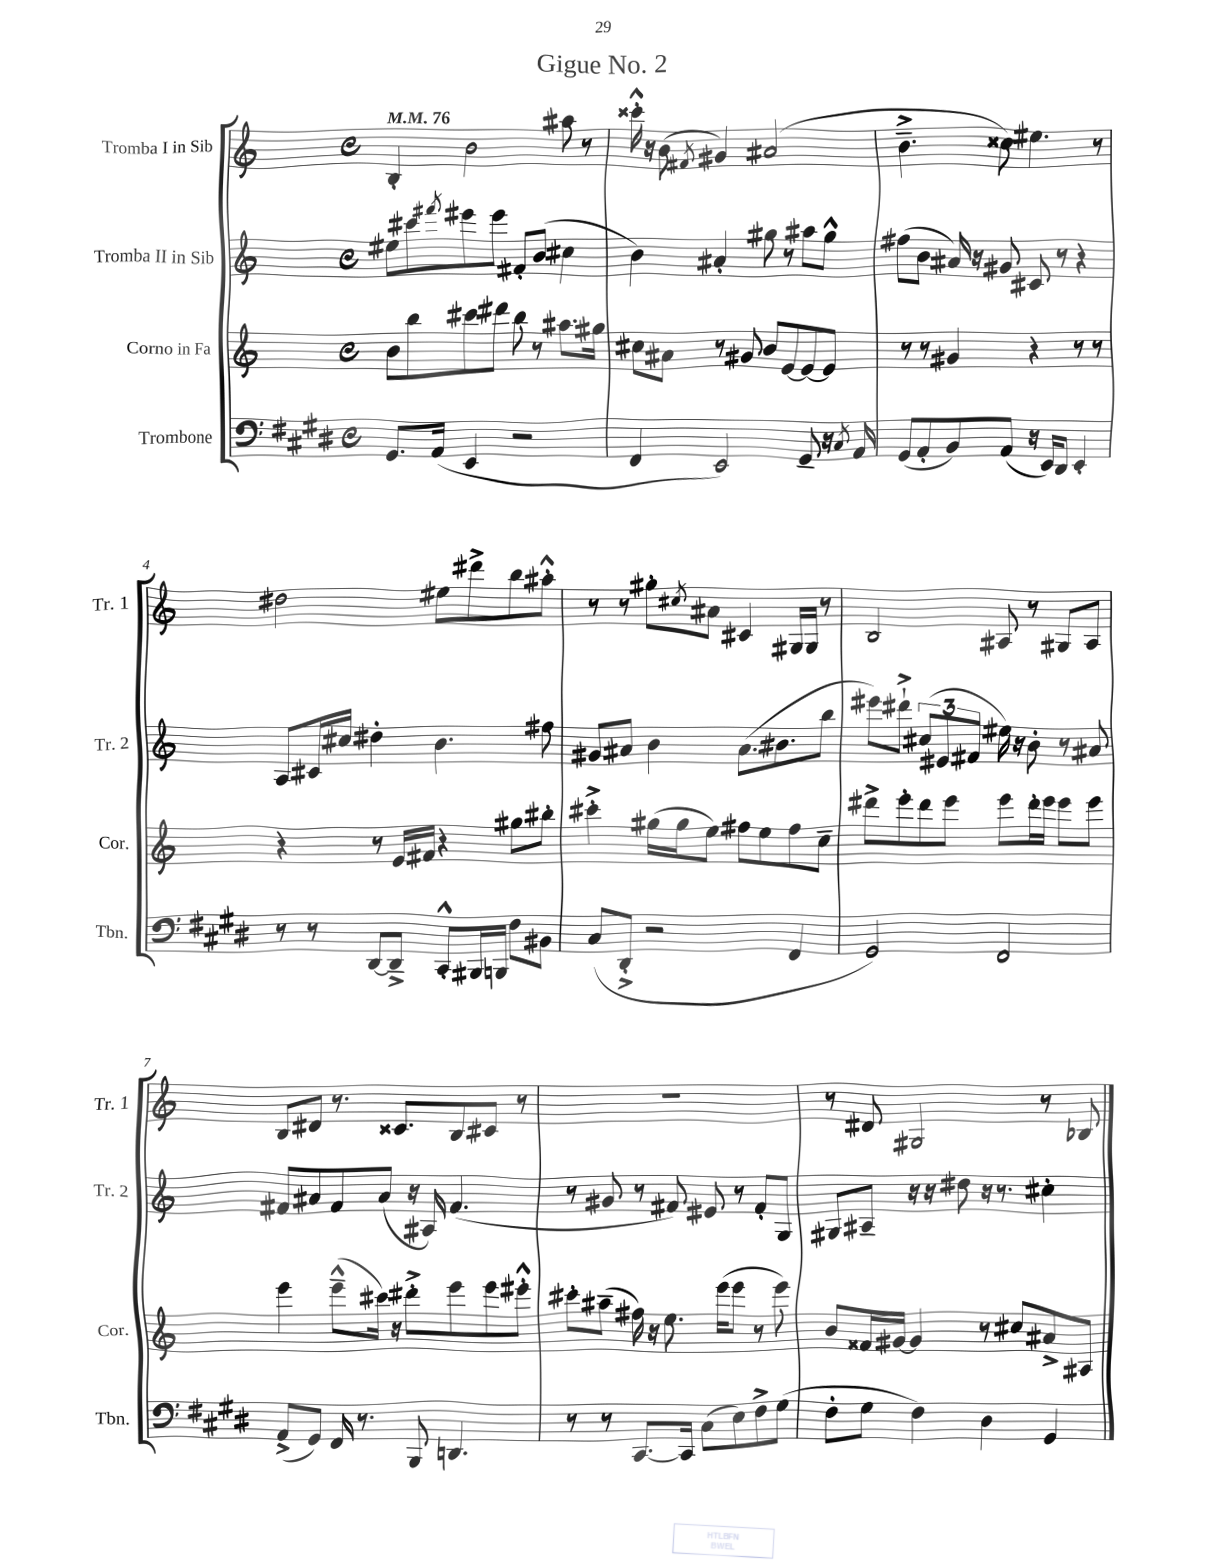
\header { title = "Gigue No. 2" }
<<
\new StaffGroup <<
\new Staff = "s0" \with { instrumentName = "Tromba I in Sib" shortInstrumentName = "Tr. 1" } {
    \clef treble \key c \major \defaultTimeSignature \time 4/4 \tempo 4 = 76
    b4-. b'2 ais''8 r8 |
    cisis'''16-.-^ r16 b'8( \acciaccatura { fis'8 } gis'4) ais'2( |
    b'4.---> cisis''8) eis''4. r8 |
    dis''2 eis''8 dis'''8-> b''8 ais''8-.-^ |
    r8 r8 gis''8-. \acciaccatura { cis''8 } ais'8 cis'4 gis16 gis16 r8 |
    b2 ais8 r8 gis8 ais8 |
    b8 dis'8 r8. cisis'8. b8 cis'8 r8 |
    R1 |
    r8 dis'8 gis2 r8 bes8 \bar "|." |
}
\new Staff = "s1" \with { instrumentName = "Tromba II in Sib" shortInstrumentName = "Tr. 2" } {
    \clef treble \key c \major \defaultTimeSignature \time 4/4
    eis''8 cis'''8 \acciaccatura { fis'''8 } eis'''8 eis'''8 fis'8-. b'8( cis''4 |
    b'4) ais'4-. gis''8 r8 ais''8 gis''8-^ |
    fis''8( b'8 ais'16) r16 gis'8 cis'8 r8 r4 |
    a8 cis'16 cis''16 dis''4-. b'4. fis''8 |
    gis'8 ais'8 b'4 ais'8.( bis'8. b''8 |
    eis'''8) dis'''8-!-> \tuplet 3/2 { cis''8( eis'8 fis'8 } eis''16) r16 b'8-. r8 ais'8 |
    fis'8 ais'8 fis'8 ais'8( r16 ais16) fis'4.( |
    r8 gis'8 r8 fis'8) eis'8 r8 fis'8-. g8 |
    gis8 ais8-- r16 r16 dis''8 r16 r8. cis''4-. \bar "|." |
}
\new Staff = "s2" \with { instrumentName = "Corno in Fa" shortInstrumentName = "Cor." } {
    \clef treble \key c \major \defaultTimeSignature \time 4/4
    b'8 b''8 cis'''8 dis'''8 b''8 r8 ais''8. gis''16 |
    cis''8 ais'8 r8 gis'8 b'8 e'8~ e'8~ e'8 |
    r8 r8 gis'4 r4 r8 r8 |
    r4 r8 e'16 fis'16 r4 gis''8 bis''8-. |
    cis'''4-.-> gis''16( gis''16 e''8) fis''8 e''8 fis''8 c''8-- |
    dis'''8-> e'''8-. dis'''8 e'''8 e'''8 dis'''16-. e'''16 e'''8 e'''8 |
    e'''4 e'''8---^( cis'''16) r16 dis'''8-.-> e'''8 e'''8 eis'''8-.-^ |
    cis'''8-. ais''8--( fis''16) r16 e''8. e'''16( e'''8 r8 e'''8) |
    b'8 fisis'16 gis'16~ gis'4 r8 cis''8 ais'8-> ais8 \bar "|." |
}
\new Staff = "s3" \with { instrumentName = "Trombone" shortInstrumentName = "Tbn." } {
    \clef bass \key e \major \defaultTimeSignature \time 4/4
    gis,8. a,16( e,4 r2 |
    fis,4 e,2) gis,8-- r16 \acciaccatura { cis8 } a,16 |
    gis,8( a,8-. b,8) a,8( r16 e,16) dis,8 e,4-. |
    r8 r8 dis,8~ dis,8---> cis,8-.-^ bis,,16 b,,16 fis8 bis,8 |
    cis8( dis,8-.-> r2 fis,4 |
    gis,2) fis,2 |
    a,8->( gis,8) fis,16 r8. b,,8 d,4. |
    r8 r8 cis,8.~ cis,16 cis8( e8) fis8-> gis8( |
    fis8-. gis8 fis4) dis4 gis,4 \bar "|." |
}
>>
>>
